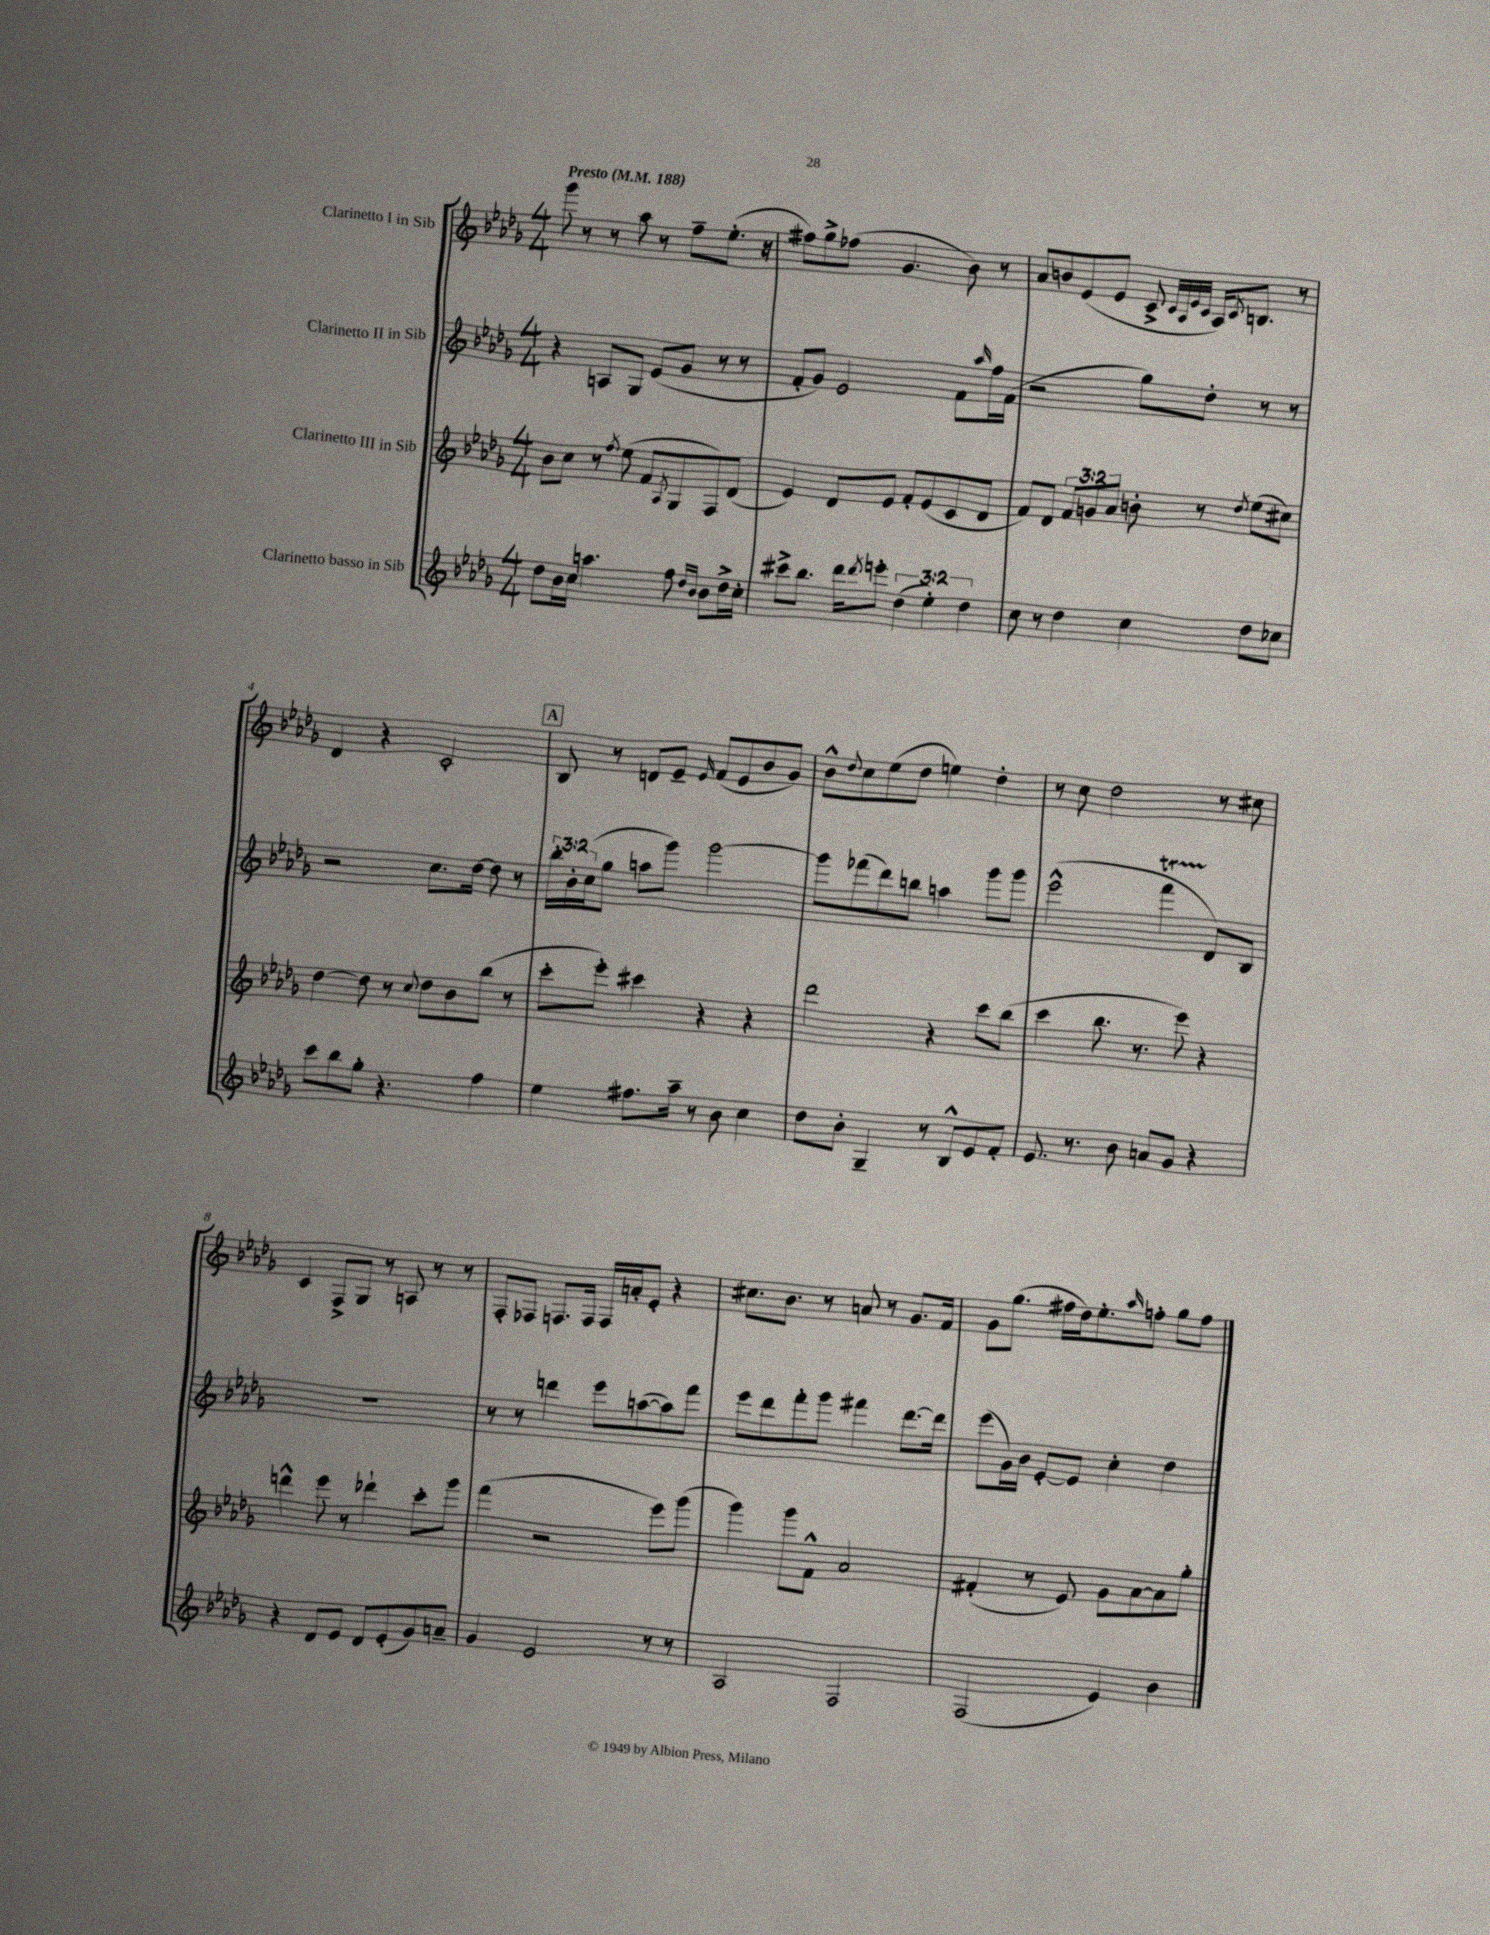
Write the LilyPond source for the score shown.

<<
\new StaffGroup <<
\new Staff = "s0" \with { instrumentName = "Clarinetto I in Sib" } {
    \clef treble \key des \major \numericTimeSignature \time 4/4 \tempo "Presto" 4 = 188
    ges'''8 r8 r8 aes''8 r8 f''8-- ees''8.-.( r16 |
    fis''8) ges''8-> fes''8( ges'4. bes'8) r8 |
    aes'8 b'8 ees'8( ees'8 c'8-> \grace { c'32 aes32 ees'32 c'32 } aes16) \acciaccatura { c'8 } b8. r8 |
    des'4 r4 c'2-. |
    \mark \markup { \box "A" } bes8 r8 d'8 ees'8-- \grace { ees'16 } f'8( ees'8 bes'8 ges'8) |
    bes'8-^ \appoggiatura { des''8 } c''8 ees''8( des''8 e''4) des''4-. |
    r8 c''8 des''2 r8 cis''8 |
    c'4 f8-> ges8 r8 a8 r8 r8 |
    f8-. fes8 f8. f16 f16 a'16-. ees'8-. r4 |
    cis''8. bes'8. r8 a'8 r8 ges'8. f'16 |
    ges'8 ges''8.( fis''16 des''16) ees''8.-. \grace { aes''16 } f''8-. ges''8 f''8 \bar "|." |
}
\new Staff = "s1" \with { instrumentName = "Clarinetto II in Sib" } {
    \clef treble \key des \major \numericTimeSignature \time 4/4 \override Staff.TupletNumber.text = #tuplet-number::calc-fraction-text
    r4 a8 ges8 ees'8( ges'8 r8 r8 |
    f'8-. ges'8) ees'2 f'8 \grace { aes''16 } f''16 f'16( |
    r2 ges''8) des''8-. r8 r8 |
    r2 c''8. des''16~ des''8 r8 |
    \mark \markup { \box "A" } \tuplet 3/2 { bes''16-. bes'16-. c''16( } ges''8 a''8 ges'''8) ges'''2~ |
    ges'''8 fes'''8( des'''8) b''8 a''4 ges'''8 ges'''8 |
    ees'''2-^( f'''4\startTrillSpan des'8\stopTrillSpan) bes8 |
    R1 |
    r8 r8 d'''4 ees'''8 a''8~( a''8) f'''8 |
    ees'''8 des'''8 f'''8-. ges'''8 fis'''4 des'''8.~ des'''16 |
    ees'''8( ges'16) bes'16 ees'8~-. ees'8 c''4-. des''4 \bar "|." |
}
\new Staff = "s2" \with { instrumentName = "Clarinetto III in Sib" } {
    \clef treble \key des \major \numericTimeSignature \time 4/4 \override Staff.TupletNumber.text = #tuplet-number::calc-fraction-text
    bes'8 c''8 r8 \acciaccatura { f''8 } ees''8( f'8 \acciaccatura { aes8 } ges8 f8) des'8( |
    ees'4) des'8 ees'8 f'8-. ees'8( c'8 des'8 |
    f'8) des'8 \tuplet 3/2 { f'8 g'8 aes'8 } b'8-. r8 \acciaccatura { des''8 } ees''8( cis''8) |
    des''4~ des''8 r8 \appoggiatura { c''8 } des''8 bes'8 bes''8( r8 |
    \mark \markup { \box "A" } c'''8-. ees'''8-.) cis'''4 r4 r4 |
    des'''2 r4 c'''8 bes''8( |
    c'''4 bes''8. r8. ees'''8) r4 |
    d'''4-^ ees'''8 r8 des'''4-! c'''8-. ges'''8 |
    f'''4( r2 ees'''8) ges'''8( |
    ges'''4) ges'''8 f'8-^ aes'2 |
    fis'4-.( r8 ees'8) ges'8 aes'8~ aes'8 ges''8-. \bar "|." |
}
\new Staff = "s3" \with { instrumentName = "Clarinetto basso in Sib" } {
    \clef treble \key des \major \numericTimeSignature \time 4/4 \override Staff.TupletNumber.text = #tuplet-number::calc-fraction-text
    des''8 bes'16 c''16 a''4. f''8 \grace { des''16 bes'16 } bes'8 des''16-> c''16-. |
    cis'''8-> bes''8. des'''16 \acciaccatura { des'''8 } e'''8-. \tuplet 3/2 { des''4( ees''4-.) des''4 } |
    c''8 r8 des''4 c''4 des''8 ces''8 |
    c'''8 bes''8 ges''8-. r4. f''4 |
    \mark \markup { \box "A" } ees''4 fis''8. aes''16-- r8 bes'8 c''4 |
    des''8 bes'8-. ges4-- r8 bes8-^ ees'8 f'8-. |
    ees'8. r8. bes'8 a'8 ges'8 r4 |
    r4 des'8 ees'8 des'8 ees'8-.( ges'8) a'8-- |
    ges'4 ees'2 r8 r8 |
    aes2 f2 |
    f2( ees'4) bes'4 \bar "|." |
}
>>
>>
